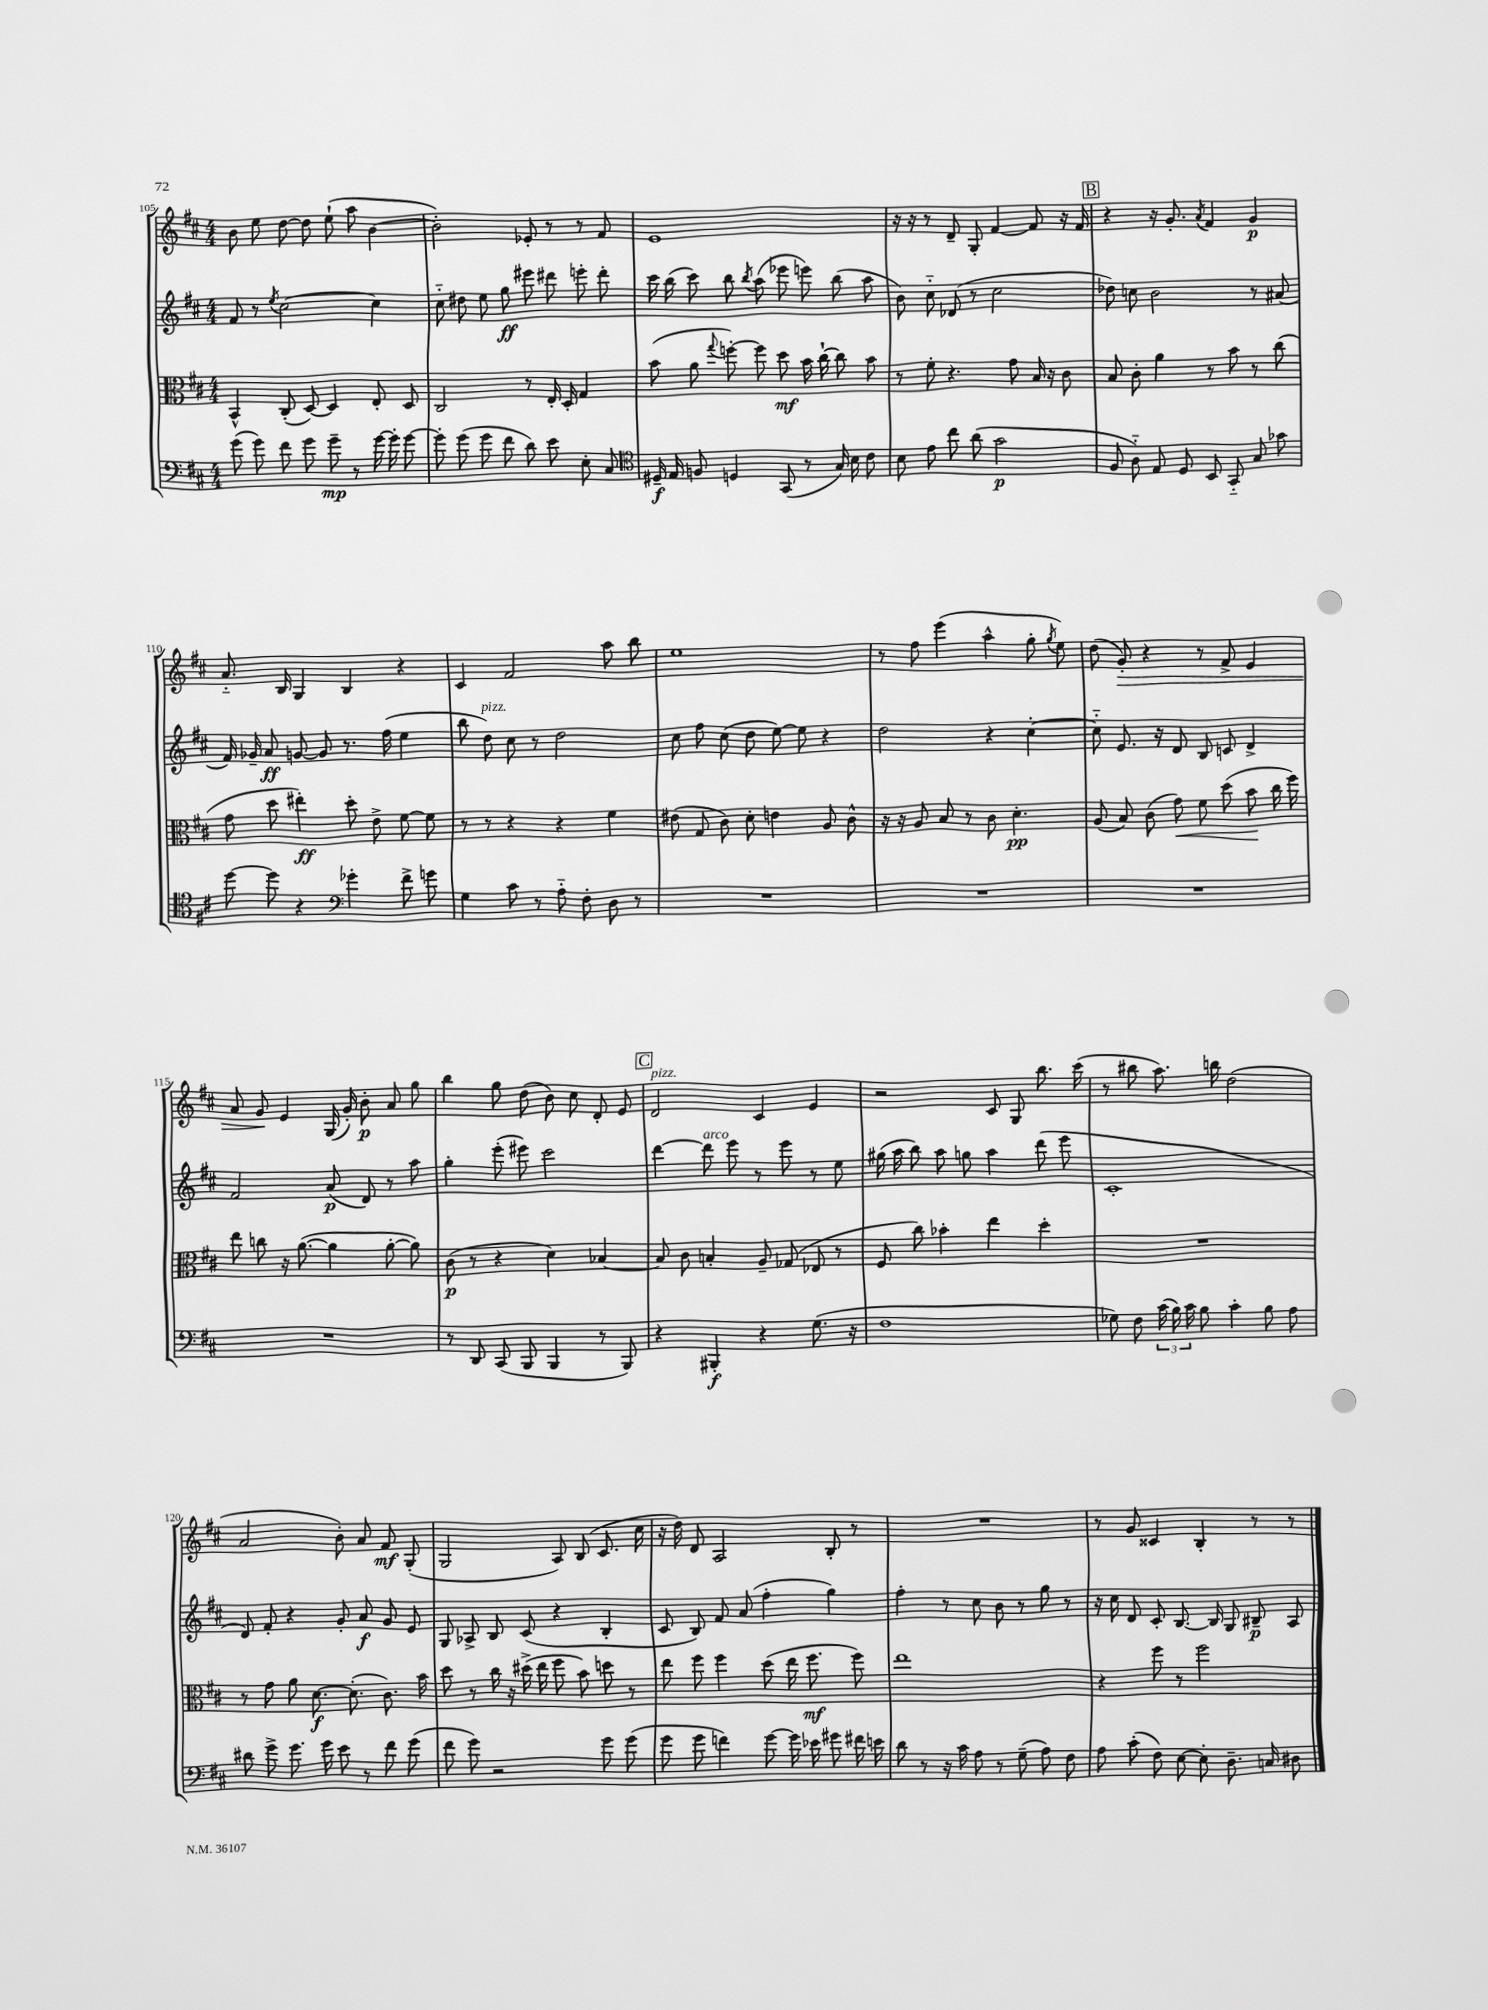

**kern	**kern	**kern	**kern
*staff4	*staff3	*staff2	*staff1
*clefF4	*clefC3	*clefG2	*clefG2
*k[f#c#]	*k[f#c#]	*k[f#c#]	*k[f#c#]
*M4/4	*M4/4	*M4/4	*M4/4
(8g	4BB^^	8f#	8b
8g)	.	8r	8ee
.	.	8qee	.
8f#	(8C#'	[2cc#	[8dd
8g	[8D)	.	8dd]
8g~	4D]	.	(8ee`
8r	.	.	8aa
[16g	8E'	4cc#]	[4b
16g']	.	.	.
[8g	8D	.	.
=	=	=	=
8g']	2C#	8cc#'~	2b'])
(8g	.	8dd#	.
8g	.	8ee	.
8f#	.	8gg	.
8d)	8r	8eee#	8e-'
8e	16E'	8ddd#	8r
.	16D'	.	.
8E'	4G	8eee'	8r
8C#	.	8ddd#'	8f#
=	=	=	=
*clefC4	*	*	*
16D#~	(8b	16ccc#	1e
16E	.	(16bb	.
8F	8a	8ccc#)	.
.	8qqgg	.	.
4D	[8ff')	8bb	.
.	.	8qbb	.
.	8ff]	(8aa	.
(8GG	8dd	8eee-	.
8r	16b	8eee)	.
.	[16cc#`	.	.
16G)	8cc#]	(8bb	.
16B	.	.	.
8c#	8b	8aa	.
=	=	=	=
8B	8r	8b)	16r
.	.	.	16r
8e	8f#'	8cc#'~	8r
8cc#	4.r	(8d-	8d~
(8a	.	8r	8G'
2g	.	2cc#	[4f#
.	8g	.	.
.	16B	.	8f#]
.	16r	.	.
.	8c#	.	16r
.	.	.	16f#
=	=	=	=
8F#	8B	8dd-)	4r
8A'~)	8c#'	8cc	.
8E	4a	2b	16r
.	.	.	8.g'
8D	.	.	.
.	.	.	8qa
8BB	8r	.	4f#
8GG'~	8b	.	.
8G	8r	8r	4g
8g-	(8cc#	(8a#	.
=	=	=	=
[8dd	8g	16f#)	8.a'~
.	.	16g-~	.
8dd]	8dd	8a	.
.	.	.	16B
4r	4ee#')	[8g	4G
.	.	8g]	.
*clefF4	*	*	*
4g-'	8dd'	8.r	4B
.	8e^	.	.
.	.	(16ff#	.
8f#^	[8f#	4ee	4r
8g	8f#]	.	.
=	=	=	=
4G	8r	8bb	4c#
.	8r	8dd)	.
8c#	4r	8cc#	2f#
8r	.	8r	.
8A'~	4r	2dd	.
8F#'	.	.	.
8D	4f#	.	8aa
8r	.	.	8bb
=	=	=	=
1r	(8e#	8cc#	1ee
.	8G	8ff#	.
.	8c#)	(8cc#	.
.	8d'	8dd	.
.	4e	[8ee)	.
.	.	8ee]	.
.	8A	4r	.
.	8c#^^	.	.
=	=	=	=
1r	16r	2dd	8r
.	16r	.	.
.	8A	.	8ff#
.	8B	.	(4eee
.	8r	.	.
.	8c#	4r	4aa^^
.	4.d'	.	.
.	.	[4cc#'	8gg'
.	.	.	8qgg
.	.	.	8ee)
=	=	=	=
1r	(8A	8cc#'~]	(8dd
.	8B)	8.e	8g')
.	(8c#	.	4r
.	.	16r	.
.	8g)	8d	.
.	8f#	8B	8r
.	(8dd	8c	8f#^
.	8b	4d^	4e
.	16cc#	.	.
.	16ff#)	.	.
=	=	=	=
1r	8ee	2f#	8a
.	8cc	.	8g
.	16r	.	4e
.	([8.a	.	.
.	4a]	(8a	(16G
.	.	.	16g')
.	.	8d)	8b'
.	[8a'	8r	8a
.	8a])	8aa	8gg
=	=	=	=
8r	(8c#	4gg'	4bb
8DD	8r	.	.
(8CC#	4r	(8eee'	8gg
8BBB	.	8eee#)	(8dd
4BBB	4d)	2ccc#	8b)
.	.	.	8cc#
8r	[4B-	.	8d'
8BBB)	.	.	8e
=	=	=	=
4r	8B-]	[4ddd	2d
.	8c#	.	.
4BBB#'	4B'	8ddd]	.
.	.	8eee	.
4r	8A~	8r	4c#
.	(8G-	8eee	.
(8.G	8E-	8r	4e
.	8r	8ee	.
16r	.	.	.
=	=	=	=
1F#	8F#	(16gg#	2r
.	.	16aa	.
.	8cc#)	8bb)	.
.	4b-'	8aa	.
.	.	8gg	.
.	4ee	4aa	8c#
.	.	.	8G
.	4dd'	(8ddd	8.bb
.	.	8eee	.
.	.	.	(16ccc#
=	=	=	=
8G-)	1r	1c#'	8r
8F#	.	.	8bb#
(24c#	.	.	8.aa)
24B)	.	.	.
24c#	.	.	.
8B	.	.	.
.	.	.	16bb
4c#'	.	.	(2dd
8B	.	.	.
8A	.	.	.
=	=	=	=
8d#	8r	8d)	2a
8g^	8g	8f#'	.
8.g	8a	4r	.
.	[8.d	.	.
16g	.	.	.
8e	.	8g'	8b')
.	(8.d']	.	.
8r	.	8a	8a
8f#	8.c#)	8g	8f#
(8g	.	8e	(8G'
.	16b	.	.
=	=	=	=
8f#	8dd	8G	2G
8g)	8r	8A-^	.
2r	16cc#	8B	.
.	16r	.	.
.	(16dd#^	(8c#	.
.	16ee	.	.
.	8ff#	4r	8A)
.	8b)	.	(8B
8g	8dd	4B'	8.c#
(8g	8r	.	.
.	.	.	16cc#
=	=	=	=
8g	8ee	8c#	16r
.	.	.	16dd)
8g	8ff#	8B)	8d
4f)	4ff#	8f#	2A
.	.	(8a	.
[8g	(8dd	4ff#'	.
16g]	16ee	.	.
16e-	8.ff#	.	.
8g#	.	4gg)	8B'
16f#	8ff#)	.	8r
16e	.	.	.
=	=	=	=
8d	1ee	4ff#'	1r
8r	.	.	.
16r	.	8r	.
16c#	.	.	.
8A	.	8cc#	.
8r	.	8b	.
(8G~	.	8r	.
8A)	.	8gg	.
8F#	.	8r	.
=	=	=	=
8A	4r	16r	8r
.	.	16cc#	.
(8c#'	.	8d	8g
8F#)	8ff#	8c#'	4c##
[8E	8r	[8.B	.
8E']	2ff#	.	4B'
.	.	16B]	.
8.D~	.	8G	.
.	.	8B#~	8r
16C	.	.	.
8D#	.	8A	8r
==	==	==	==
*-	*-	*-	*-
